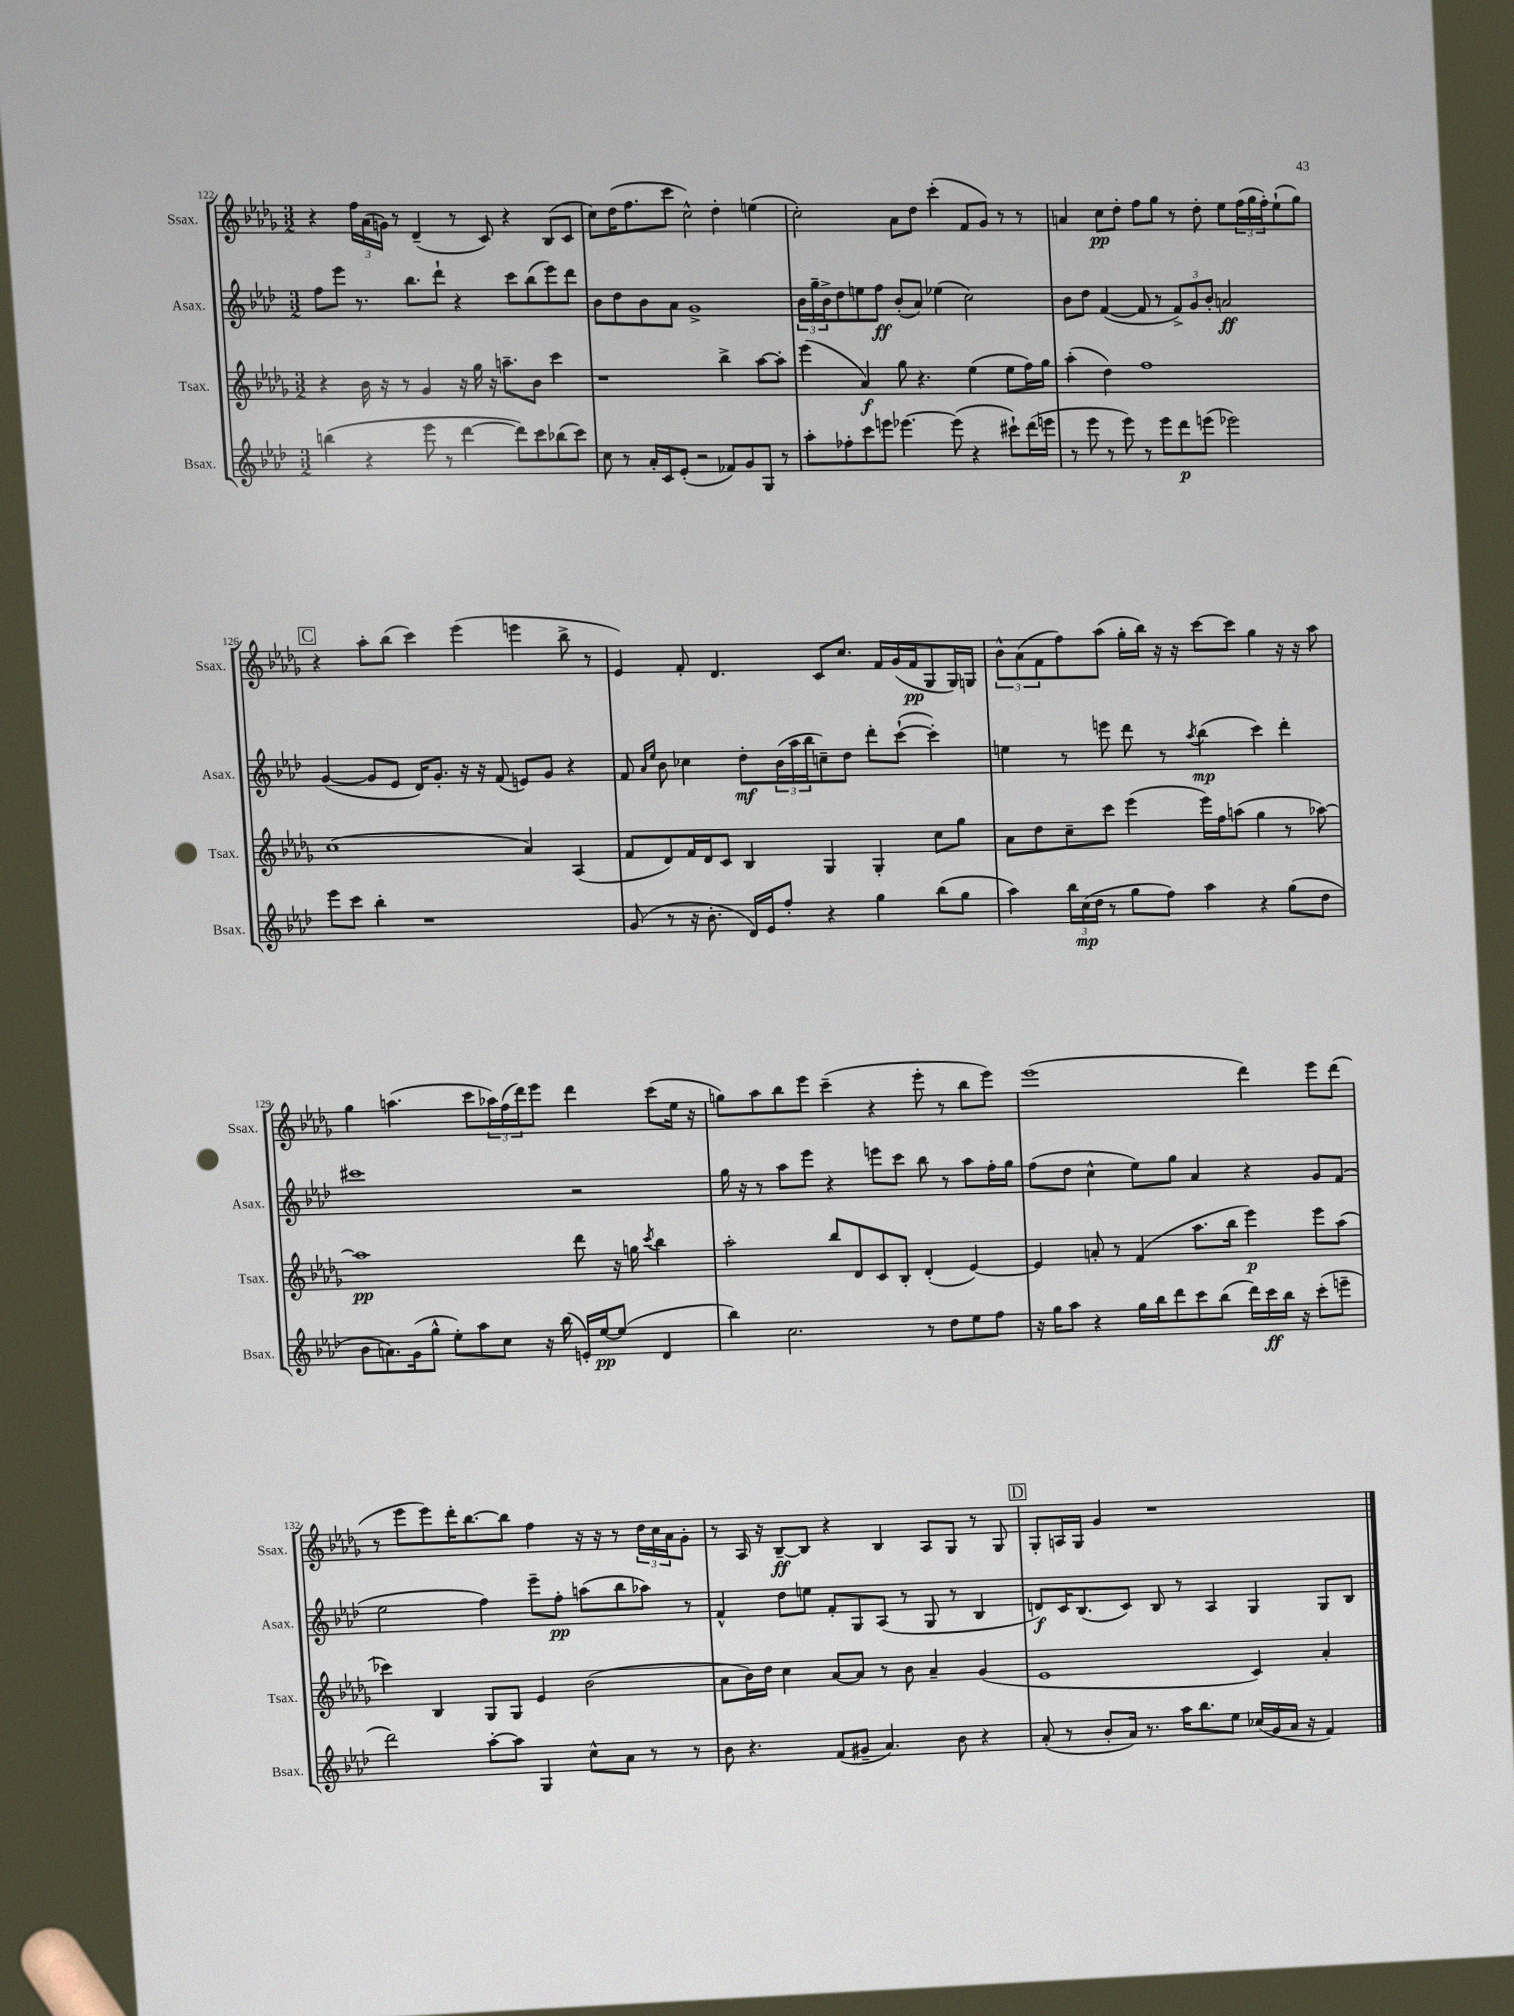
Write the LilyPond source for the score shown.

<<
\new StaffGroup <<
\new Staff = "s0" \with { instrumentName = "Ssax." shortInstrumentName = "Ssax." } {
    \clef treble \key des \major \numericTimeSignature \time 3/2
    r4 \tuplet 3/2 { f''16 aes'16( g'16) } r8 des'4--( r8 c'8) r4 bes8( c'8 |
    c''8) des''16( f''8. c'''8 c''2-^) des''4-. e''4( |
    c''2-.) aes'8 des''8 c'''4-.( f'8 ges'8) r8 r8 |
    a'4 c''8\pp des''8-. f''8 ges''8 r8 des''8-. ees''8 \tuplet 3/2 { f''16( ges''16 f''16-.) } ees''8-!( ges''8) |
    \mark \markup { \box "C" } r4 aes''8-. bes''8( c'''4) ees'''4( e'''4 bes''8-> r8 |
    ees'4) f'8-. des'4. c'8 c''8. f'16 ges'16( f'16\pp ges8 ges16) g16 |
    \tuplet 3/2 { bes'8-^ aes'8( f'8 } f''8) aes''8( ges''16-. bes''16) r16 r16 c'''8~ c'''8 ges''4 r16 r16 aes''8 |
    ges''4 a''4.( c'''8 \tuplet 3/2 { aes''16) f''16( des'''16) } ees'''8 des'''4 c'''8( ees''16 r16 |
    g''8) aes''8 bes''8 ees'''8 c'''4--( r4 ees'''8-. r8 bes''8 ees'''8) |
    ees'''1( des'''4) ees'''8 des'''8( |
    r8 ees'''8 ees'''8) des'''16-. bes''8.~ bes''8 f''4 r16 r16 r8 \tuplet 3/2 { des''16 c''16 aes'16 } ges'8-. |
    r8 aes16 r16 bes8~--\ff bes8 r4 bes4 aes8 ges8 r8 ges8 |
    \mark \markup { \box "D" } ges8-. a16 ges16 ges'4 r1 \bar "|." |
}
\new Staff = "s1" \with { instrumentName = "Asax." shortInstrumentName = "Asax." } {
    \clef treble \key aes \major \numericTimeSignature \time 3/2
    f''8 ees'''8 r8. bes''8. des'''8-! r4 c'''8 bes''8( ees'''8) des'''8 |
    bes'8 des''8 bes'8 aes'8 g'1-> |
    \tuplet 3/2 { bes'16 g''16-- bes'16-> } des''8 e''8 f''8\ff bes'8-.( aes'8) ees''4( c''2) |
    bes'8 des''8 f'4~( f'8 r8 \tuplet 3/2 { f'8->) g'8 bes'8-. } a'2\ff |
    \mark \markup { \box "C" } g'4~( g'8 ees'8 des'16) g'8.-. r16 r16 f'8( e'8) g'8 r4 |
    f'8 \grace { aes'16 ees''16 } bes'8 ces''4 des''8-.\mf \tuplet 3/2 { bes'16( aes''16 bes''16 } c''8--) des''8 des'''8-. c'''8~-!( c'''4-.) |
    e''4 r8 e'''8 des'''8 r8 \acciaccatura { aes''8 } bes''4\mp( c'''4) des'''4-. |
    cis'''1 r2 |
    g''16 r16 r8 aes''8 ees'''8 r4 e'''8 c'''8 bes''8 r8 aes''8 f''16-. g''16 |
    f''8( des''8 c''4-^ ees''8) g''8 aes'4 r4 g'8 f'8( |
    ees''2 f''4) ees'''8-- f''8-.\pp a''8( bes''8 aes''8) r8 |
    f'4-^ des''8 e''8 f'8-. g8 aes8( r8 g8 r8 bes4 |
    \mark \markup { \box "D" } d'8\f) c'16 bes8.( c'8) bes8 r8 aes4 g4 g8 bes8 \bar "|." |
}
\new Staff = "s2" \with { instrumentName = "Tsax." shortInstrumentName = "Tsax." } {
    \clef treble \key des \major \numericTimeSignature \time 3/2
    r4 bes'16 r16 r8 ges'4 r16 ges''16 r16 a''8.-- bes'8 c'''4 |
    r1 bes''4-> aes''8~ aes''8-. |
    ees'''4( aes'4\f) ges''8 r4. ees''4( ees''8 f''16) ges''16 |
    aes''4-.( des''4) f''1 |
    \mark \markup { \box "C" } c''1( aes'4) aes4( |
    f'8 des'8) f'16 des'16 c'8 bes4 ges4 ges4-. c''8 ges''8 |
    aes'8 des''8 c''8-- c'''8 ees'''4( ees'''16) f''16 a''8( ges''4 r8 aes''8~) |
    aes''1\pp des'''8 r16 g''16 \acciaccatura { c'''8 } bes''4 |
    aes''2-. bes''8 des'8 c'8 bes8-. des'4-.( ees'4~) |
    ees'4 a'8-. r8 f'4( aes''8. bes''16 ees'''4\p) ees'''8 aes''8( |
    ces'''4) bes4 ges8 ges8 ees'4 bes'2( |
    aes'8 bes'16) des''16 c''4 aes'8~ aes'8 r8 bes'8 aes'4-- ges'4( |
    \mark \markup { \box "D" } ees'1 c'4) aes'4-. \bar "|." |
}
\new Staff = "s3" \with { instrumentName = "Bsax." shortInstrumentName = "Bsax." } {
    \clef treble \key aes \major \numericTimeSignature \time 3/2
    b''4( r4 ees'''8 r8 des'''4~ des'''8) c'''8 bes''8( c'''8) |
    c''8 r8 aes'16-. c'16 ees'8-.( r2 fes'8) g'8 g8 r8 |
    aes''8-. fes''8-. c'''8 e'''8 ees'''4.~ ees'''8( r4 cis'''8-!) des'''16( e'''16 |
    r8 ees'''8 r8 ees'''8) r8 ees'''8 des'''8\p e'''8( ees'''2) |
    \mark \markup { \box "C" } ees'''8 c'''8 bes''4-. r1 |
    g'8( r8 r16 bes'8.-. des'16) ees'16 f''8-. r4 g''4 bes''8( g''8 |
    aes''4) \tuplet 3/2 { bes''16 c''16\mp( des''16 } r8 g''8 f''8) aes''4 r4 g''8( des''8 |
    bes'8 a'8.) g'16( g''8-^ ees''8-.) aes''8 c''8 r16 bes''16( e'16-.) ees''16~\pp ees''8( des'4 |
    bes''4) c''2. r8 des''8 ees''8 f''8 |
    r16 g''16 aes''8 r4 g''16 bes''16 des'''8 c'''8 bes''8( des'''16) c'''16\ff bes''16 r16 c'''8-.( e'''8-- |
    des'''2) aes''8~-. aes''8 g4 c''8-^ aes'8 r8 r8 |
    bes'8 r4. f'8( gis'8-- aes'4.) bes'8 r4 |
    \mark \markup { \box "D" } aes'8-.( r8 bes'8-. aes'16) r8. aes''16 bes''8. ees''8 ces''16( g'16 aes'16 r16 f'4) \bar "|." |
}
>>
>>
\layout { \context { \Score currentBarNumber = #122 } }
